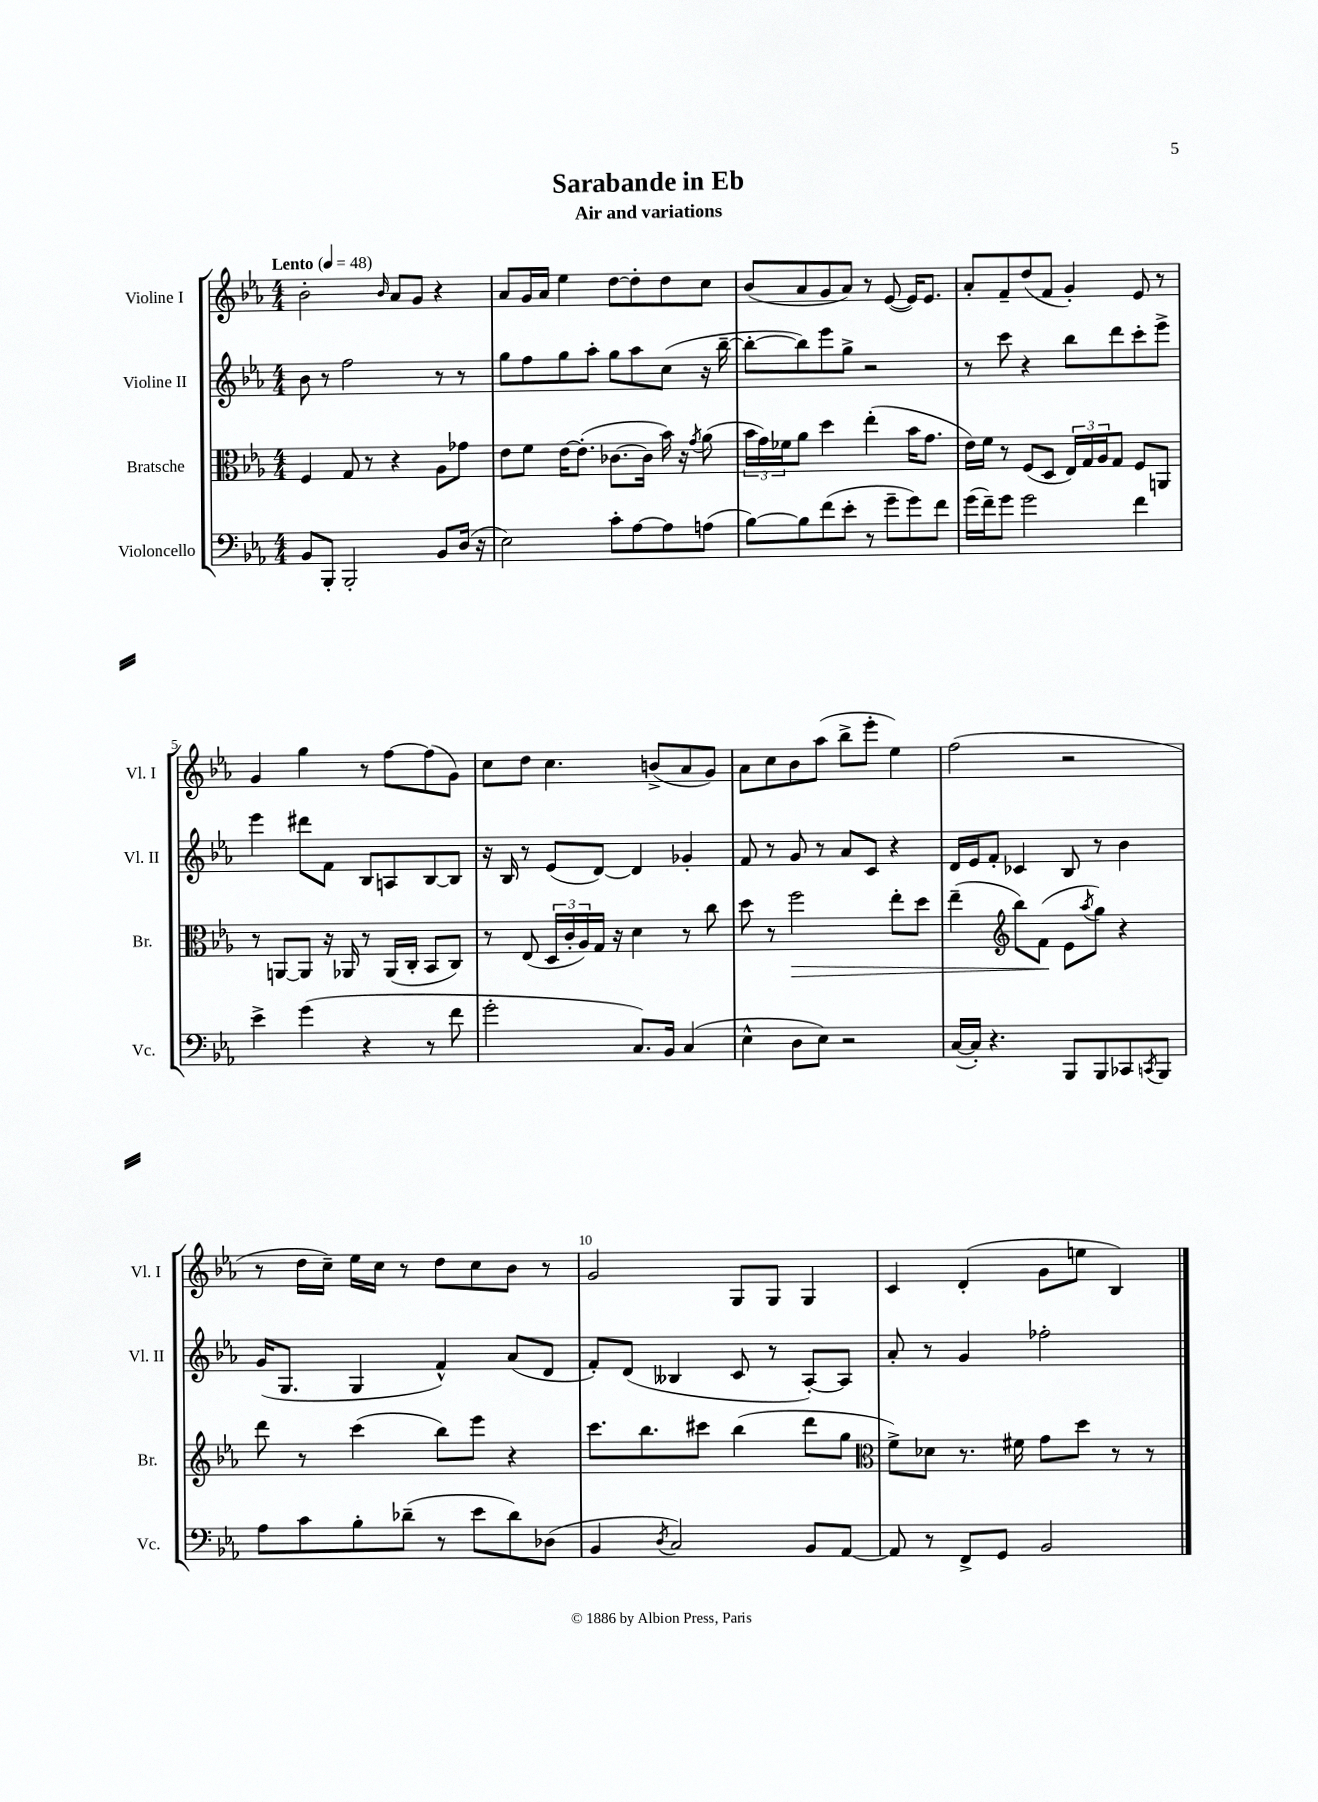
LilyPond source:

\header { title = "Sarabande in Eb" subtitle = "Air and variations" }
<<
\new StaffGroup <<
\new Staff = "s0" \with { instrumentName = "Violine I" shortInstrumentName = "Vl. I" } {
    \clef treble \key ees \major \numericTimeSignature \time 4/4 \tempo "Lento" 4 = 48
    bes'2-. \grace { bes'16 } aes'8 g'8 r4 |
    aes'8 g'16 aes'16 ees''4 d''8~ d''8-. d''8 c''8 |
    bes'8( aes'8 g'8 aes'8) r8 ees'8~( ees'16) ees'8. |
    aes'8-. f'8-- d''8( f'8 g'4-.) ees'8 r8 |
    g'4 g''4 r8 f''8~ f''8( g'8) |
    c''8 d''8 c''4. b'8->( aes'8 g'8) |
    aes'8 c''8 bes'8 aes''8( bes''8-> ees'''8-. ees''4) |
    f''2( r2 |
    r8 d''16 c''16--) ees''16 c''16 r8 d''8 c''8 bes'8 r8 |
    g'2 g8 g8 g4 |
    c'4 d'4-.( g'8 e''8 bes4) \bar "|." |
}
\new Staff = "s1" \with { instrumentName = "Violine II" shortInstrumentName = "Vl. II" } {
    \clef treble \key ees \major \numericTimeSignature \time 4/4
    bes'8 r8 f''2 r8 r8 |
    g''8 f''8 g''8 aes''8-. g''8 aes''8 c''8( r16 bes''16~-- |
    bes''8~-. bes''8) ees'''8 g''8-> r2 |
    r8 c'''8 r4 bes''8 d'''8 c'''8-. ees'''8-> |
    ees'''4 dis'''8 f'8 bes8 a8 bes8~ bes8 |
    r16 bes16 r8 ees'8( d'8~) d'4 ges'4-. |
    f'8 r8 g'8 r8 aes'8 c'8 r4 |
    d'16 ees'16 f'8-. ces'4 bes8 r8 bes'4 |
    g'16( g8. g4 f'4-^) aes'8( d'8 |
    f'8-.) d'8( beses4 c'8 r8 aes8~-.) aes8 |
    aes'8-. r8 g'4 fes''2-. \bar "|." |
}
\new Staff = "s2" \with { instrumentName = "Bratsche" shortInstrumentName = "Br." } {
    \clef alto \key ees \major \numericTimeSignature \time 4/4
    f4 g8 r8 r4 aes8 ges'8 |
    ees'8 f'8 ees'16~ ees'8.-.( ces'8.~ ces'16 bes'16) r16 \acciaccatura { g'8 } aes'8( |
    \tuplet 3/2 { bes'16 g'16) fes'16 } aes'8 d''4 ees''4-.( bes'16 g'8. |
    ees'16) f'16 r8 f8( d8 \tuplet 3/2 { ees16) g16 aes16 } g8 f8 a,8 |
    r8 a,8~ a,8 r16 aes,16 r8 aes,16( c16-. bes,8 c8) |
    r8 ees8( \tuplet 3/2 { d16 c'16-. aes16) } g16 r16 d'4 r8 c''8 |
    d''8 r8 f''2\> ees''8-. d''8 |
    ees''4--( \clef treble bes''8) f'8\!( ees'8 \acciaccatura { aes''8 } g''8) r4 |
    d'''8 r8 c'''4( bes''8) ees'''8 r4 |
    c'''8. bes''8. cis'''8 bes''4( d'''8 g''8 |
    \clef alto f'8->) des'8 r8. fis'16 g'8 d''8 r8 r8 \bar "|." |
}
\new Staff = "s3" \with { instrumentName = "Violoncello" shortInstrumentName = "Vc." } {
    \clef bass \key ees \major \numericTimeSignature \time 4/4
    bes,8 bes,,8-. bes,,2-. bes,8 d16( r16 |
    ees2) c'8-. aes8~ aes8 a8( |
    bes8~) bes8 f'8( ees'8-. r8 g'8-- g'8) f'8 |
    g'16( f'16--) g'8 g'2 f'4 |
    ees'4-> g'4( r4 r8 f'8 |
    g'2-. c8.) bes,16 c4( |
    ees4-^ d8 ees8) r2 |
    c16~( c16-.) r4. bes,,8 bes,,8 ces,8 \acciaccatura { c,8 } bes,,8 |
    aes8 c'8 bes8-. des'8--( r8 ees'8 des'8) des8( |
    bes,4 \acciaccatura { d8 } c2) bes,8 aes,8~ |
    aes,8 r8 f,8-> g,8 bes,2 \bar "|." |
}
>>
>>
\layout { \context { \Score \override BarNumber.break-visibility = ##(#f #t #t) barNumberVisibility = #(every-nth-bar-number-visible 5) } }
